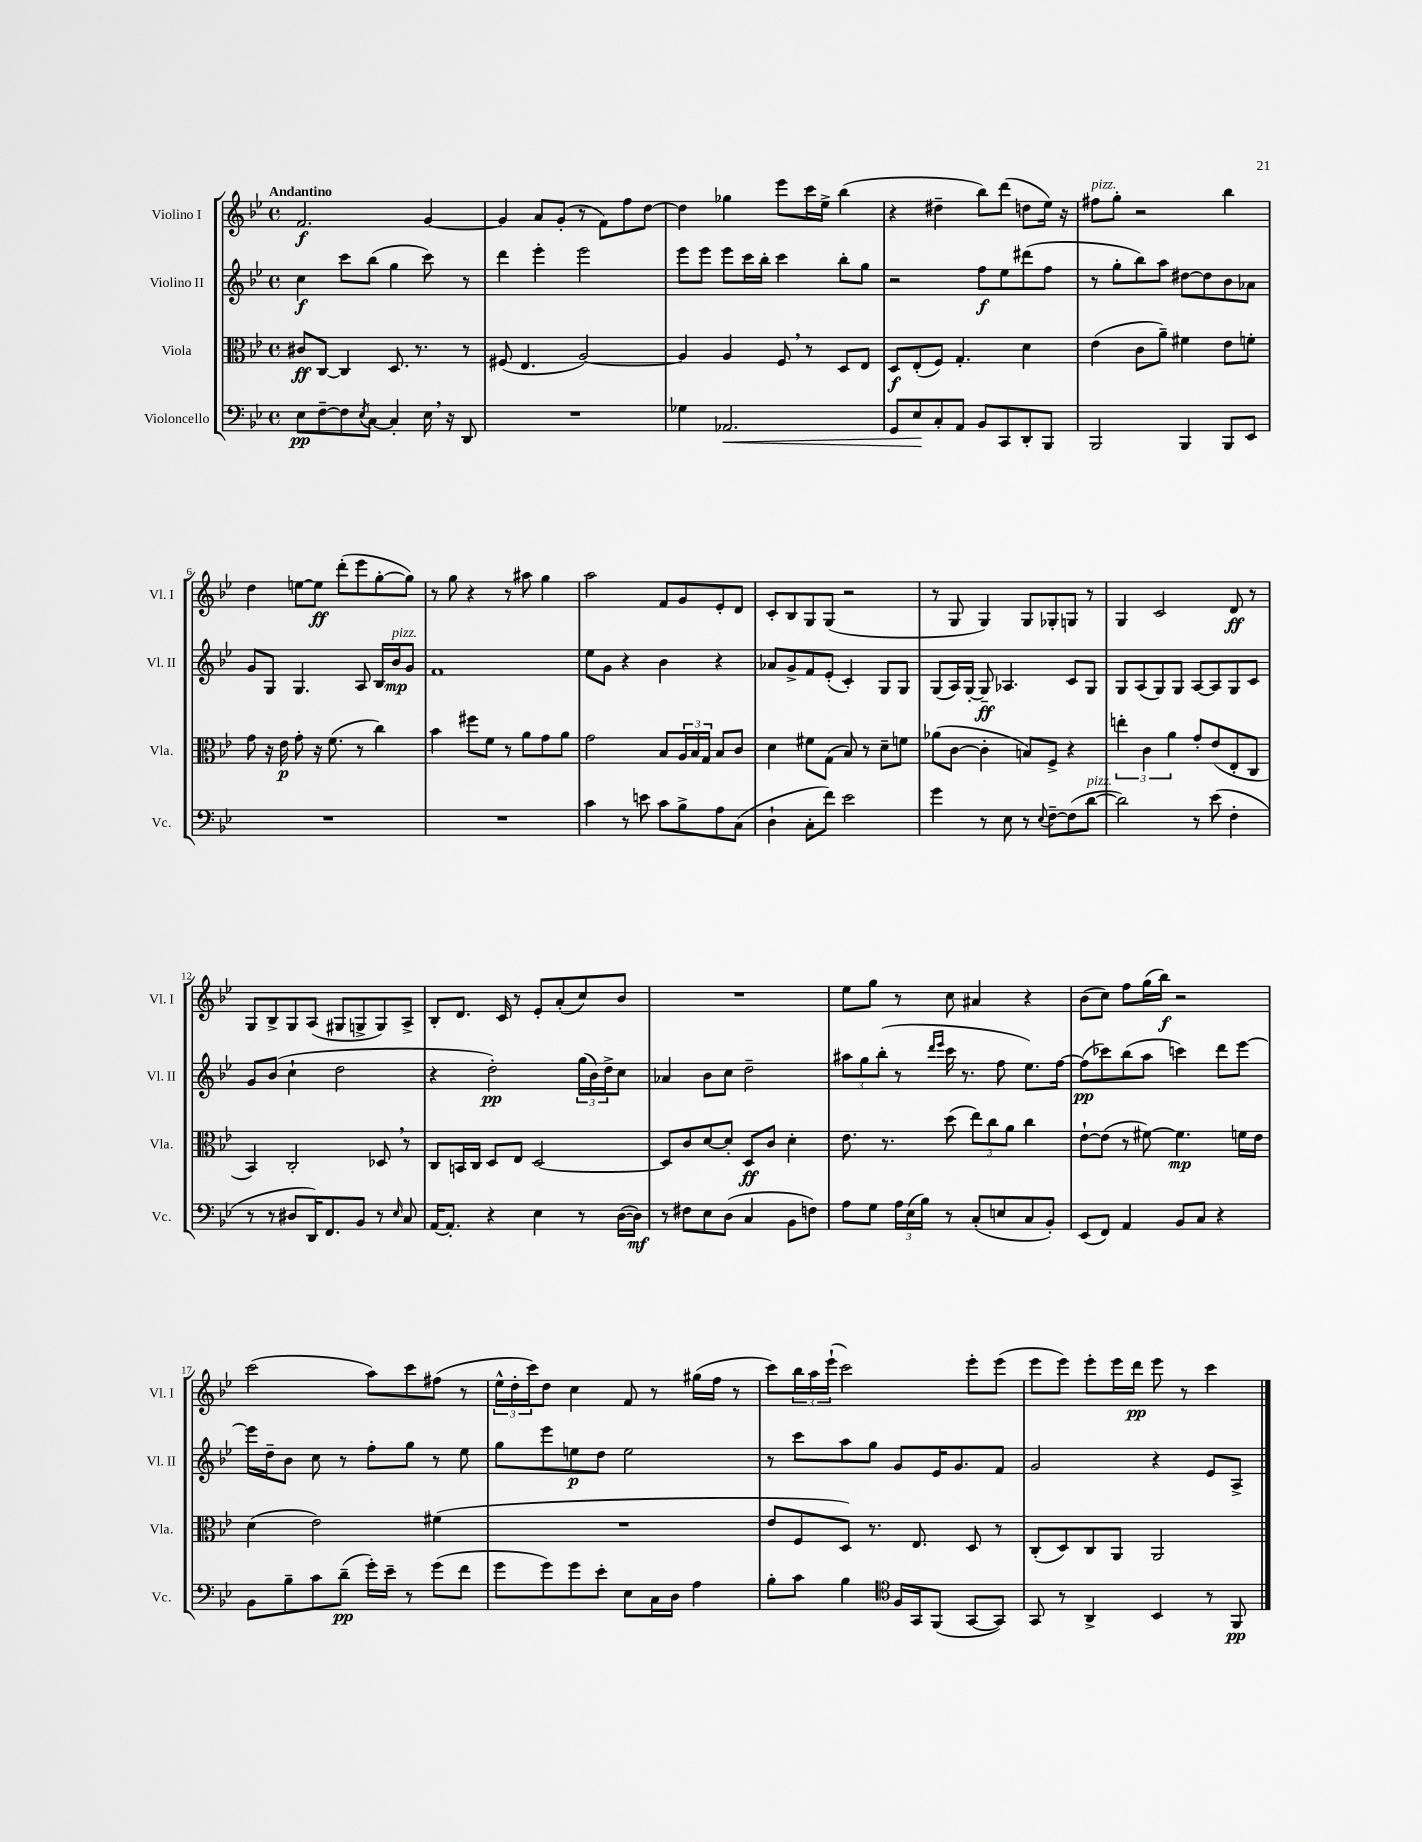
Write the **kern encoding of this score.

**kern	**kern	**kern	**kern
*staff4	*staff3	*staff2	*staff1
*clefF4	*clefC3	*clefG2	*clefG2
*k[b-e-]	*k[b-e-]	*k[b-e-]	*k[b-e-]
*M4/4	*M4/4	*M4/4	*M4/4
*met(c)	*met(c)	*met(c)	*met(c)
8E-	8c#	4cc	2.f
[8F~	[8C	.	.
8F]	4C]	8ccc	.
8qE-	.	.	.
[8C	.	(8bb-	.
4C']	8.D	4gg	.
.	8.r	.	.
16E-	.	8ccc)	[4g
16r	.	.	.
8DD	8r	8r	.
=	=	=	=
1r	(8F#	4ddd	4g]
.	4.E-	.	.
.	.	4eee-'	8a
.	.	.	(8g'
.	[2A)	2eee-	8r
.	.	.	8f)
.	.	.	8ff
.	.	.	[8dd
=	=	=	=
4G-	4A]	8eee-	4dd]
.	.	8eee-	.
2.AA-	4A	8eee-	4gg-
.	.	16ccc	.
.	.	16bb-'	.
.	8F	4ccc	8eee-
.	8r	.	16ccc
.	.	.	16ee-^
.	8D	8bb-'	(4bb-
.	8E-	8gg	.
=	=	=	=
8GG	8D	2r	4r
8E-	(8E-'	.	.
8C'	8F)	.	4dd#~
8AA	4.G'	.	.
8BB-	.	8ff	8bb-)
8CC	.	8ee-	(8ddd
8DD'	4d	(8ddd#	8dd
8BBB-	.	8ff	16ee-)
.	.	.	16r
=	=	=	=
2BBB-	(4e-	8r	8ff#
.	.	8gg'	8gg'
.	8c	8bb-)	2r
.	8a~)	8aa	.
4BBB-	4f#	[8dd#	.
.	.	8dd#]	.
8BBB-	8e-	8b-	4bb-
8EE-	8f'	8a-	.
=	=	=	=
1r	8g	8g	4dd
.	16r	8G	.
.	16e-	.	.
.	8g'	4.G	[8ee
.	16r	.	8ee]
.	(8.f	.	.
.	.	.	(8ddd'
.	8r	8A	8eee-
.	4cc)	16B-	[8gg'
.	.	16b-	.
.	.	8g	8gg])
=	=	=	=
1r	4b-	1f	8r
.	.	.	8gg
.	8ff#	.	4r
.	8f	.	.
.	8r	.	8r
.	8a	.	8aa#
.	8g	.	4gg
.	8a	.	.
=	=	=	=
4c	2g	8ee-	2aa
.	.	8g	.
8r	.	4r	.
8e	.	.	.
8c	8B-	4b-	8f
8B-^	24A	.	8g
.	24B-	.	.
.	24G	.	.
8A	8B-	4r	8e-'
(8C	8c	.	8d
=	=	=	=
4D`	4d	8a-	8c'
.	.	8g^	8B-
8C'	8f#	8f	8G
8f)	(8G	(8e-'	(8G
2e-	8B-)	4c')	2r
.	8r	.	.
.	8d~	8G	.
.	8f	8G	.
=	=	=	=
4g	(8a-	(8G	8r
.	[8c	16A)	8G
.	.	[16G'	.
8r	4c']	8G~]	4G)
8E-	.	4.A-	.
8r	8B)	.	8G
8qqE-	.	.	.
[8F~	8F^	.	8G-'
(8F]	4r	8c	8G
[8d	.	8G	8r
=	=	=	=
2d])	6ee'	8G	4G
.	.	(8A	.
.	6c	.	.
.	.	8G)	2c
.	6a	.	.
.	.	8G	.
8r	8g'	[8A	.
(8e-	(8e-	8A]	.
4F'	8E-'	8G	8d
.	8C	8c	8r
=	=	=	=
8r	4BB-)	8g	8G
8r	.	(8b-	8B-^
8D#	2C'	4cc`	8G
16DD)	.	.	(8A
8.FF	.	.	.
.	.	2dd	8G#
8BB-	.	.	8G^
8r	8D-	.	8G)
16qqE-	.	.	.
8C	8r	.	8A^
=	=	=	=
[16AA	8C	4r	8B-'
8.AA']	.	.	.
.	16BB	.	8.d
.	16C	.	.
4r	8D	2dd')	.
.	.	.	16c
.	8E-	.	8r
4E-	[2D	.	8e-'
.	.	.	(8a'
8r	.	(24gg	8cc)
.	.	24b-)	.
.	.	24dd^	.
([16D	.	8cc	8b-
16D])	.	.	.
=	=	=	=
8r	8D]	4a-	1r
8F#	8c	.	.
8E-	[8d	8b-	.
(8D	8d']	8cc	.
4C	8D	2dd~	.
.	8c	.	.
8BB-	4d'	.	.
8F)	.	.	.
=	=	=	=
8A	8.e-	12aa#	8ee-
.	.	12gg	.
8G	.	.	8gg
.	.	(12bb-'	.
.	8.r	.	.
24A	.	8r	8r
(24E-	.	.	.
24B-)	.	.	.
.	.	16qqddd	.
.	.	16qqeee-	.
8r	(8dd	16ccc	8cc
.	.	8.r	.
(8C'	12ee-)	.	4a#
.	12cc	.	.
8E	.	8ff	.
.	12a	.	.
8C	4cc	8.ee-)	4r
8BB-')	.	.	.
.	.	[16ff	.
=	=	=	=
(8EE-	[8e-`	(8ff]	(8b-
8FF)	(8e-]	8ccc-)	8cc)
4AA	8r	(8bb-	8ff
.	[8f#)	8aa	(16gg
.	.	.	16bb-)
8BB-	4.f#]	4ccc)	2r
8C	.	.	.
4r	.	8ddd	.
.	16f	[8eee-	.
.	16e-	.	.
=	=	=	=
8BB-	(4d	16eee-]	(2ccc
.	.	16dd~	.
8B-~	.	8b-	.
8c	2e-)	8cc	.
(8d~	.	8r	.
16g')	.	8ff'	8aa)
16e-~	.	.	.
8r	.	8gg	8ccc
(8g	(4f#	8r	(8ff#
8f	.	8ee-	8r
=	=	=	=
8g	1r	8gg	24ee-^^
.	.	.	24dd'
.	.	.	24ccc)
8g)	.	8eee-	8dd
8g	.	8ee	4cc
8e-'	.	8dd	.
8E-	.	2ee	8f
16C	.	.	8r
16D	.	.	.
4A	.	.	(16gg#
.	.	.	16ff
.	.	.	8r
=	=	=	=
8B-'	8e-	8r	8ccc)
8c	8F	8ccc	24bb-
.	.	.	24aa
.	.	.	(24eee-`
4B-	8D)	8aa	2ccc)
.	8.r	8gg	.
*clefC4	*	*	*
16F	.	8g	.
16GG	8.E-	.	.
(8FF	.	16e-	.
.	.	8.g	.
[8GG	8D	.	8eee-'
8GG])	8r	8f	(8eee-
=	=	=	=
8GG	(8C'	2g	8eee-
8r	8D)	.	8eee-)
4AA^	8C	.	8eee-'
.	8AA	.	16eee-
.	.	.	16ddd
4BB-	2AA	4r	8eee-
.	.	.	8r
8r	.	8e-	4ccc
8FF	.	8A^	.
==	==	==	==
*-	*-	*-	*-
